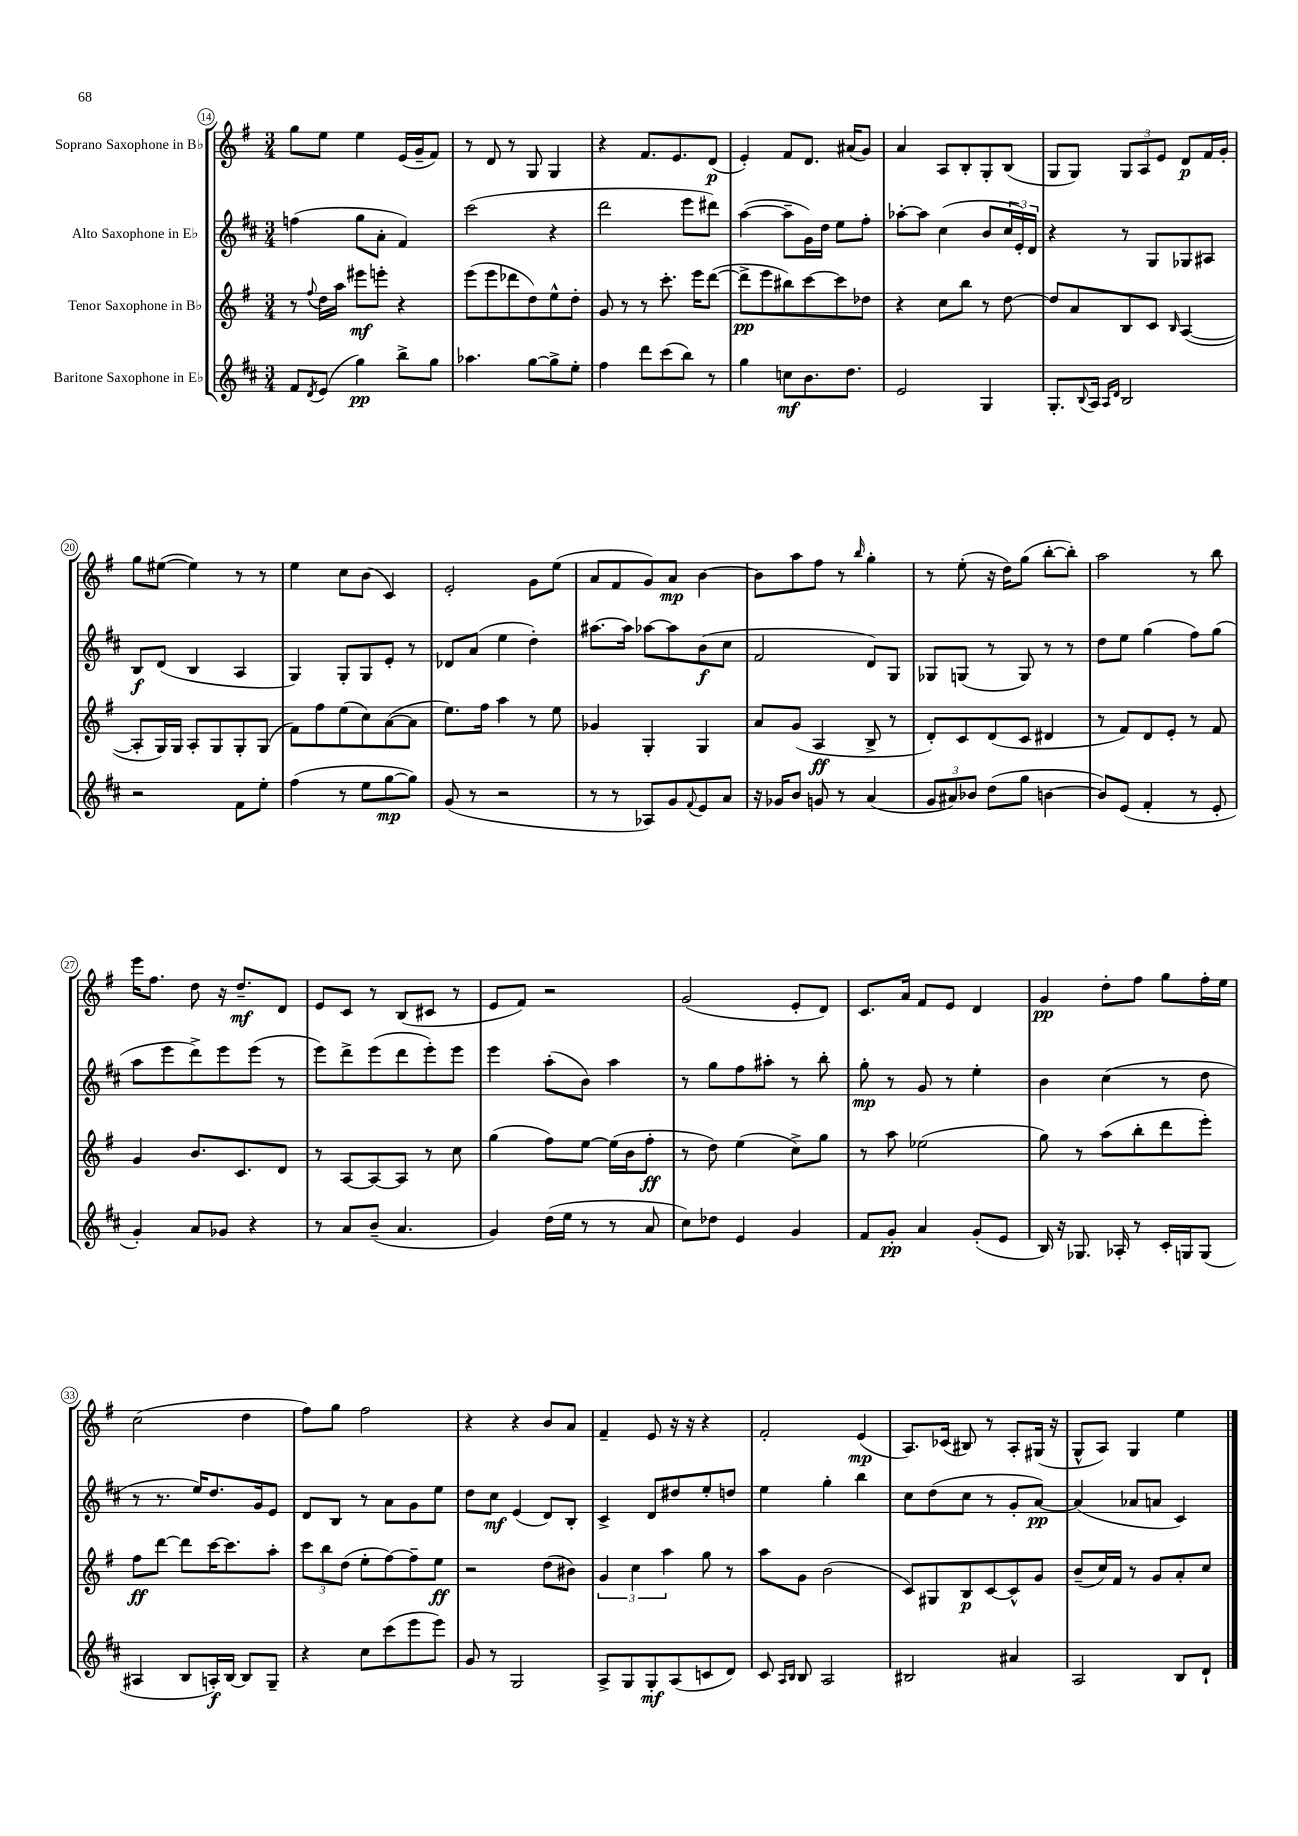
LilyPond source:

<<
\new StaffGroup <<
\new Staff = "s0" \with { instrumentName = "Soprano Saxophone in Bb" } {
    \clef treble \key g \major \numericTimeSignature \time 3/4
    g''8 e''8 e''4 e'16( g'16-- fis'8) |
    r8 d'8 r8 g8 g4 |
    r4 fis'8. e'8. d'8\p( |
    e'4-.) fis'8 d'8. ais'16( g'8) |
    a'4 a8 b8-. g8-. b8( |
    g8 g8) \tuplet 3/2 { g8 a8 e'8 } d'8\p fis'16 g'16-. |
    g''8 eis''8~( eis''4) r8 r8 |
    e''4 c''8 b'8( c'4) |
    e'2-. g'8 e''8( |
    a'8 fis'8 g'8) a'8\mp b'4~ |
    b'8 a''8 fis''8 r8 \grace { b''16 } g''4-. |
    r8 e''8-.( r16 d''16) g''8( b''8~-. b''8-.) |
    a''2 r8 b''8 |
    e'''16 fis''8. d''8 r16 d''8.--\mf d'8 |
    e'8 c'8 r8 b8( cis'8 r8 |
    e'8 fis'8) r2 |
    g'2( e'8-. d'8) |
    c'8. a'16 fis'8 e'8 d'4 |
    g'4\pp d''8-. fis''8 g''8 fis''16-. e''16 |
    c''2( d''4 |
    fis''8) g''8 fis''2 |
    r4 r4 b'8 a'8 |
    fis'4-- e'8 r16 r16 r4 |
    fis'2-. e'4\mp( |
    a8.) ces'16( bis8) r8 a8-. gis16( r16 |
    g8-^ a8) g4 e''4 \bar "|." |
}
\new Staff = "s1" \with { instrumentName = "Alto Saxophone in Eb" } {
    \clef treble \key d \major \numericTimeSignature \time 3/4
    f''4( g''8 a'8-. fis'4) |
    cis'''2( r4 |
    d'''2 e'''8 dis'''8) |
    a''4~( a''8-- g'16) d''16 e''8 fis''8-. |
    aes''8~-. aes''8 cis''4( b'8 \tuplet 3/2 { cis''16 e'16-.) d'16 } |
    r4 r8 g8 ges8 ais8 |
    b8\f d'8( b4 a4 |
    g4) g8-. g8 e'8-. r8 |
    des'8 a'8( e''4 d''4-.) |
    ais''8.~ ais''16 aes''8~ aes''8 b'8\f( cis''8 |
    fis'2 d'8) g8 |
    ges8 g8( r8 g8) r8 r8 |
    d''8 e''8 g''4( fis''8) g''8( |
    a''8 e'''8 d'''8->) e'''8 e'''8( r8 |
    e'''8) d'''8-> e'''8( d'''8 e'''8-.) e'''8 |
    e'''4 a''8-.( b'8) a''4 |
    r8 g''8 fis''8 ais''8-. r8 b''8-. |
    g''8-.\mp r8 g'8 r8 e''4-. |
    b'4 cis''4( r8 d''8 |
    r8 r8. e''16) d''8. g'16 e'8 |
    d'8 b8 r8 a'8 g'8 e''8 |
    d''8 cis''8\mf e'4( d'8) b8-. |
    cis'4-> d'8 dis''8 e''8-. d''8 |
    e''4 g''4-. b''4 |
    cis''8 d''8( cis''8 r8 g'8-. a'8~\pp) |
    a'4( aes'8 a'8 cis'4) \bar "|." |
}
\new Staff = "s2" \with { instrumentName = "Tenor Saxophone in Bb" } {
    \clef treble \key g \major \numericTimeSignature \time 3/4
    r8 \appoggiatura { fis''8 } d''16 a''16 eis'''8\mf e'''8-. r4 |
    e'''8( e'''8 des'''8 d''8) e''8-^ d''8-. |
    g'8 r8 r8 c'''8.-. e'''16 d'''8~( |
    d'''8->\pp e'''8 bis''8) c'''8~ c'''8 des''8 |
    r4 c''8 b''8 r8 d''8~ |
    d''8 a'8 b8 c'8 \grace { b16 } a4~( |
    a8-. g16) g16 a8-. g8 g8-. g8( |
    fis'8) fis''8 e''8( c''8) a'8~( a'8 |
    e''8.) fis''16 a''4 r8 e''8 |
    ges'4 g4-. g4 |
    a'8 g'8( a4\ff b8-> r8 |
    d'8-.) c'8 d'8( c'8 dis'4 |
    r8 fis'8) d'8 e'8-. r8 fis'8 |
    g'4 b'8. c'8. d'8 |
    r8 a8~ a8~ a8 r8 c''8 |
    g''4( fis''8) e''8~ e''16( b'16 fis''8-.\ff |
    r8 d''8) e''4( c''8->) g''8 |
    r8 a''8 ees''2( |
    g''8) r8 a''8( b''8-. d'''8 e'''8-.) |
    fis''8\ff d'''8~ d'''8 c'''16~ c'''8. a''8-. |
    \tuplet 3/2 { c'''8 b''8 d''8( } e''8-. fis''8~) fis''8-- e''8\ff |
    r2 d''8( bis'8) |
    \tuplet 3/2 { g'4 c''4 a''4 } g''8 r8 |
    a''8 g'8 b'2( |
    c'8) gis8 b8\p c'8~ c'8-^ g'8 |
    b'8--( c''16) fis'16 r8 g'8 a'8-. c''8 \bar "|." |
}
\new Staff = "s3" \with { instrumentName = "Baritone Saxophone in Eb" } {
    \clef treble \key d \major \numericTimeSignature \time 3/4
    fis'8 \acciaccatura { d'8 } e'8( g''4\pp) b''8-> g''8 |
    aes''4. g''8~ g''8-> e''8-. |
    fis''4 d'''8 cis'''8( b''8) r8 |
    g''4 c''8\mf b'8. d''8. |
    e'2 g4 |
    g8.-. \appoggiatura { b8 } a16 \grace { a16 d'16 } b2 |
    r2 fis'8 e''8-. |
    fis''4( r8 e''8 g''8~\mp g''8) |
    g'8( r8 r2 |
    r8 r8 aes8) g'8 \appoggiatura { fis'8 } e'8 a'8 |
    r16 ges'16 b'8 g'8 r8 a'4( |
    \tuplet 3/2 { g'8 ais'8) bes'8 } d''8( g''8 b'4~ |
    b'8) e'8( fis'4-. r8 e'8-. |
    g'4-.) a'8 ges'8 r4 |
    r8 a'8 b'8--( a'4. |
    g'4) d''16( e''16 r8 r8 a'8 |
    cis''8) des''8 e'4 g'4 |
    fis'8 g'8-.\pp a'4 g'8-.( e'8 |
    b16) r16 ges8. aes16-. r8 cis'16-. g16 g8( |
    ais4 b8 a16-.\f) b16~ b8 g8-- |
    r4 cis''8 cis'''8( e'''8 e'''8) |
    g'8 r8 g2 |
    a8-> g8 g8-.\mf a8( c'8 d'8) |
    cis'8 \grace { a16 b16 } b8 a2 |
    bis2 ais'4 |
    a2 b8 d'8-! \bar "|." |
}
>>
>>
\layout { \context { \Score currentBarNumber = #14 \override BarNumber.stencil = #(make-stencil-circler 0.1 0.3 ly:text-interface::print) } }
